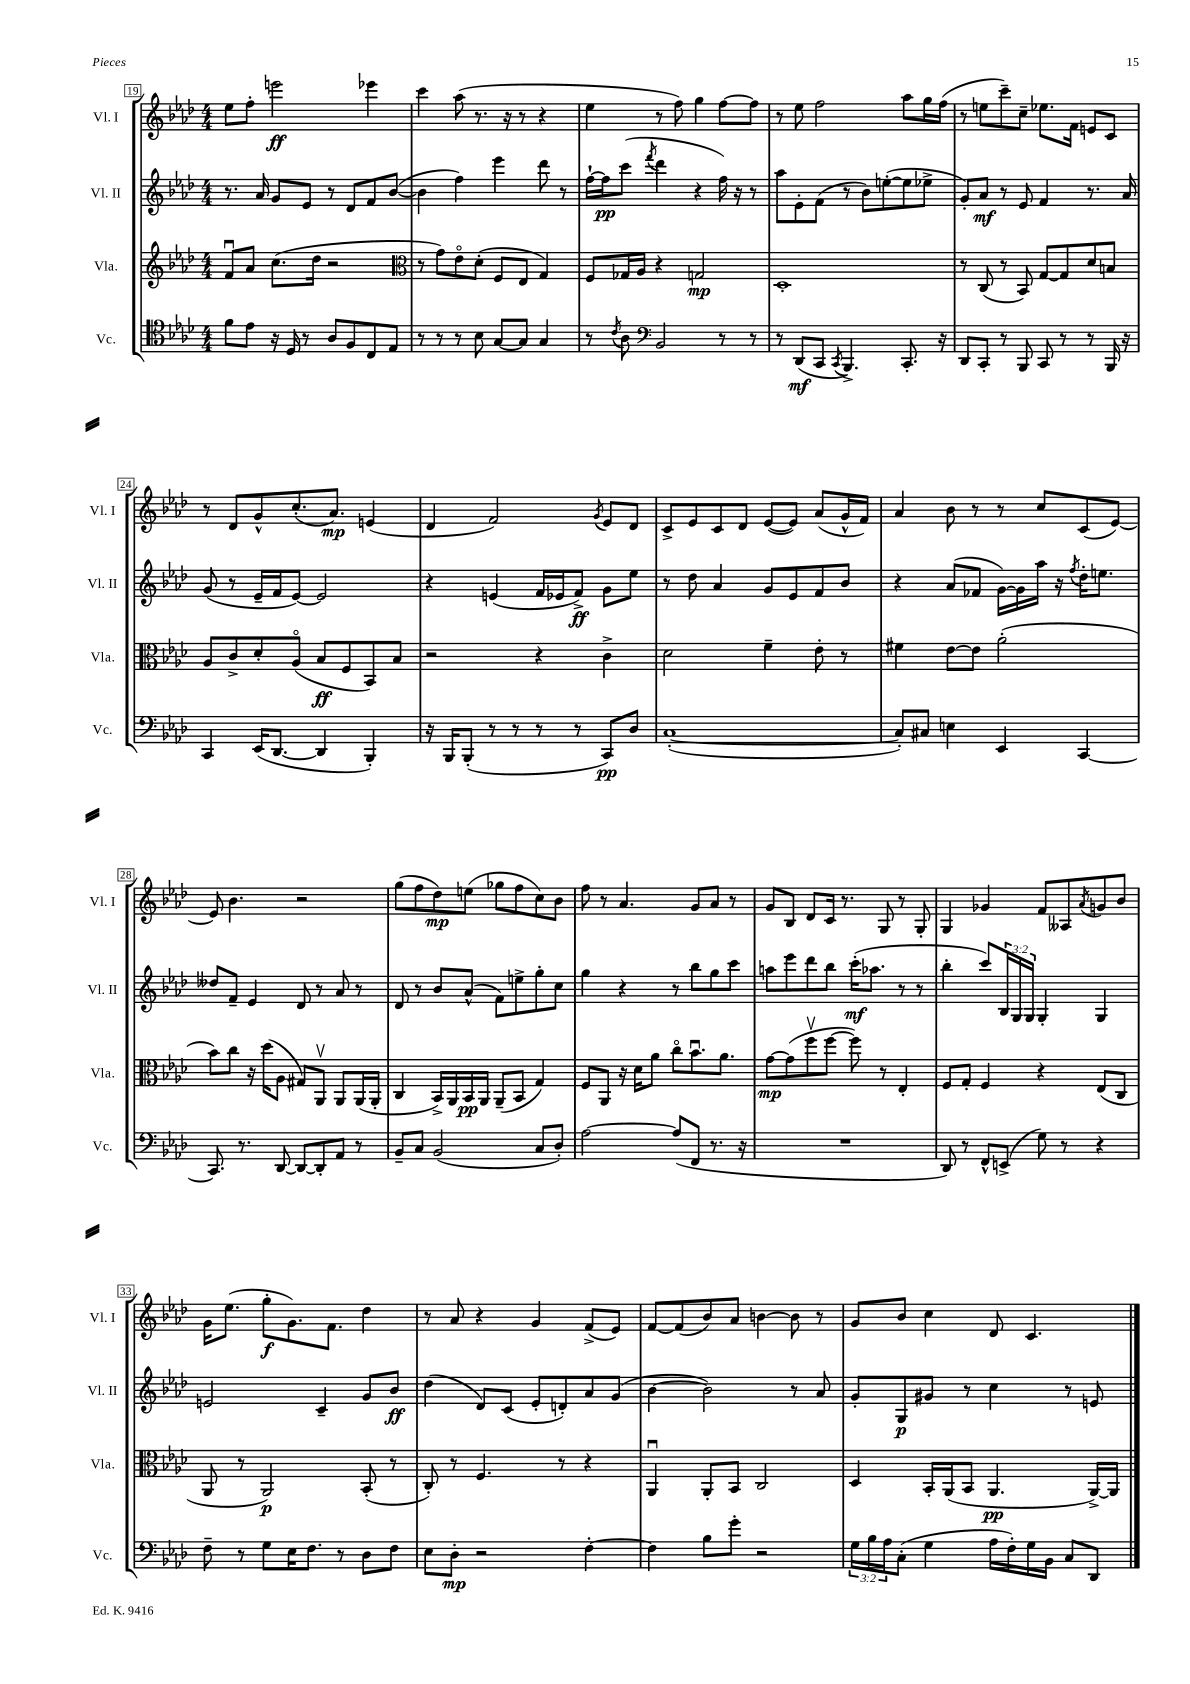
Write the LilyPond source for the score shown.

<<
\new StaffGroup <<
\new Staff = "s0" \with { instrumentName = "Vl. I" shortInstrumentName = "Vl. I" } {
    \clef treble \key aes \major \numericTimeSignature \time 4/4
    ees''8 f''8-. e'''2\ff ees'''4 |
    c'''4 aes''8( r8. r16 r8 r4 |
    ees''4 r8 f''8) g''4 f''8~ f''8 |
    r8 ees''8 f''2 aes''8 g''16 f''16( |
    r8 e''8 c'''8--) c''8-- ees''8. f'16 e'8 c'8 |
    r8 des'8 g'8-^ c''8.-.( aes'8.\mp) e'4( |
    des'4 f'2) \acciaccatura { g'8 } ees'8 des'8 |
    c'8-> ees'8 c'8 des'8 ees'8~( ees'8) aes'8( g'16-^ f'16) |
    aes'4 bes'8 r8 r8 c''8 c'8( ees'8~) |
    ees'8 bes'4. r2 |
    g''8( f''8 des''8\mp) e''8( ges''8 f''8 c''8) bes'8 |
    f''8 r8 aes'4. g'8 aes'8 r8 |
    g'8 bes8 des'8 c'16 r8. g8 r8 g8-. |
    g4 ges'4 f'8 aeses8 \acciaccatura { aes'8 } g'8 bes'8 |
    g'16 ees''8.( g''8-.\f g'8.) f'8. des''4 |
    r8 aes'8 r4 g'4 f'8->( ees'8) |
    f'8~ f'8( bes'8) aes'8 b'4~ b'8 r8 |
    g'8 bes'8 c''4 des'8 c'4. \bar "|." |
}
\new Staff = "s1" \with { instrumentName = "Vl. II" shortInstrumentName = "Vl. II" } {
    \clef treble \key aes \major \numericTimeSignature \time 4/4 \override Staff.TupletNumber.text = #tuplet-number::calc-fraction-text
    r8. aes'16 g'8 ees'8 r8 des'8 f'8 bes'8~( |
    bes'4 f''4) ees'''4 des'''8 r8 |
    f''16~-! f''16\pp c'''8( \acciaccatura { f'''8 } des'''4 r4 f''16) r16 r8 |
    aes''8 ees'8-. f'8( r8 bes'8) e''8~-.( e''8 ees''8-> |
    g'8-.) aes'8\mf r8 ees'8 f'4 r8. aes'16 |
    g'8( r8 ees'16-- f'16 ees'8~) ees'2 |
    r4 e'4( f'16 ees'16 f'8->\ff) g'8 ees''8 |
    r8 des''8 aes'4 g'8 ees'8 f'8 bes'8 |
    r4 aes'8( fes'8 g'16~) g'16 aes''16 r16 \acciaccatura { f''8 } des''16-. e''8. |
    deses''8 f'8-- ees'4 des'8 r8 aes'8 r8 |
    des'8 r8 bes'8 aes'8-^( f'8) e''8-> g''8-. c''8 |
    g''4 r4 r8 bes''8 g''8 c'''8 |
    a''8 ees'''8 des'''8 bes''8 c'''16-.\mf( aes''8. r8 r8 |
    bes''4-. c'''8) \tuplet 3/2 { bes16 g16 g16 } g4-. g4 |
    e'2 c'4-- g'8 bes'8\ff |
    des''4( des'8) c'8( ees'8-. d'8-.) aes'8 g'8( |
    bes'4~ bes'2) r8 aes'8 |
    g'8-. g8\p gis'8 r8 c''4 r8 e'8 \bar "|." |
}
\new Staff = "s2" \with { instrumentName = "Vla." shortInstrumentName = "Vla." } {
    \clef treble \key aes \major \numericTimeSignature \time 4/4
    f'8\downbow aes'8 c''8.( des''16 r2 |
    \clef alto r8 g'8) ees'8\flageolet des'8-.( f8 ees8 g4) |
    f8 ges16 aes16 r4 g2\mp |
    des1-. |
    r8 c8( r8 bes,8) g8~ g8 des'8 b8 |
    aes8 c'8-> des'8-. aes8\flageolet( bes8\ff f8 bes,8) bes8 |
    r2 r4 c'4-> |
    des'2 f'4-- ees'8-. r8 |
    fis'4 ees'8~ ees'8 aes'2-.( |
    bes'8) c''8 r16 des''16( aes8 gis8) aes,8\upbow aes,8 aes,16( aes,16-. |
    c4 bes,16->) aes,16 bes,16\pp aes,16 aes,8--( bes,8 g4) |
    f8 aes,8 r16 des'16 aes'8 c''8\flageolet bes'8.\downbow aes'8. |
    g'8~\mp g'8( f''8\upbow f''8~ f''8) r8 ees4-. |
    f8 g8-. f4 r4 ees8( c8 |
    aes,8 r8 aes,2\p) bes,8-.( r8 |
    c8-.) r8 f4. r8 r4 |
    aes,4\downbow aes,8-. bes,8 c2 |
    des4 bes,16-. aes,16( bes,8 aes,4.\pp aes,16~->) aes,16 \bar "|." |
}
\new Staff = "s3" \with { instrumentName = "Vc." shortInstrumentName = "Vc." } {
    \clef tenor \key aes \major \numericTimeSignature \time 4/4 \override Staff.TupletNumber.text = #tuplet-number::calc-fraction-text
    f'8 ees'8 r16 des16 r8 aes8 f8 c8 ees8 |
    r8 r8 r8 bes8 g8~ g8 g4 |
    r8 \acciaccatura { c'8 } aes8 \clef bass bes,2 r8 r8 |
    r8 des,8\mf( c,8 \acciaccatura { c,8 } bes,,4.->) c,8.-. r16 |
    des,8 c,8-. r8 bes,,8 c,8 r8 r8 bes,,16 r16 |
    c,4 ees,16( des,8.~ des,4 bes,,4-.) |
    r16 bes,,16 bes,,8-.( r8 r8 r8 r8 c,8\pp) des8 |
    c1~-.( |
    c8-.) cis8 e4 ees,4 c,4~ |
    c,8. r8. des,8~ des,8~ des,8-. aes,8 r8 |
    bes,8-- c8 bes,2( c8 des8-.) |
    aes2~ aes8( f,8 r8. r16 |
    R1 |
    des,8) r8 f,8-^ e,8->( g8) r8 r4 |
    f8-- r8 g8 ees16 f8. r8 des8 f8 |
    ees8 des8-.\mp r2 f4~-. |
    f4 bes8 g'8-. r2 |
    \tuplet 3/2 { g16 bes16 aes16 } c8-.( g4 aes16 f16-.) g16 bes,16 c8 des,8 \bar "|." |
}
>>
>>
\layout { \context { \Score currentBarNumber = #19 \override BarNumber.stencil = #(make-stencil-boxer 0.1 0.3 ly:text-interface::print) } }
